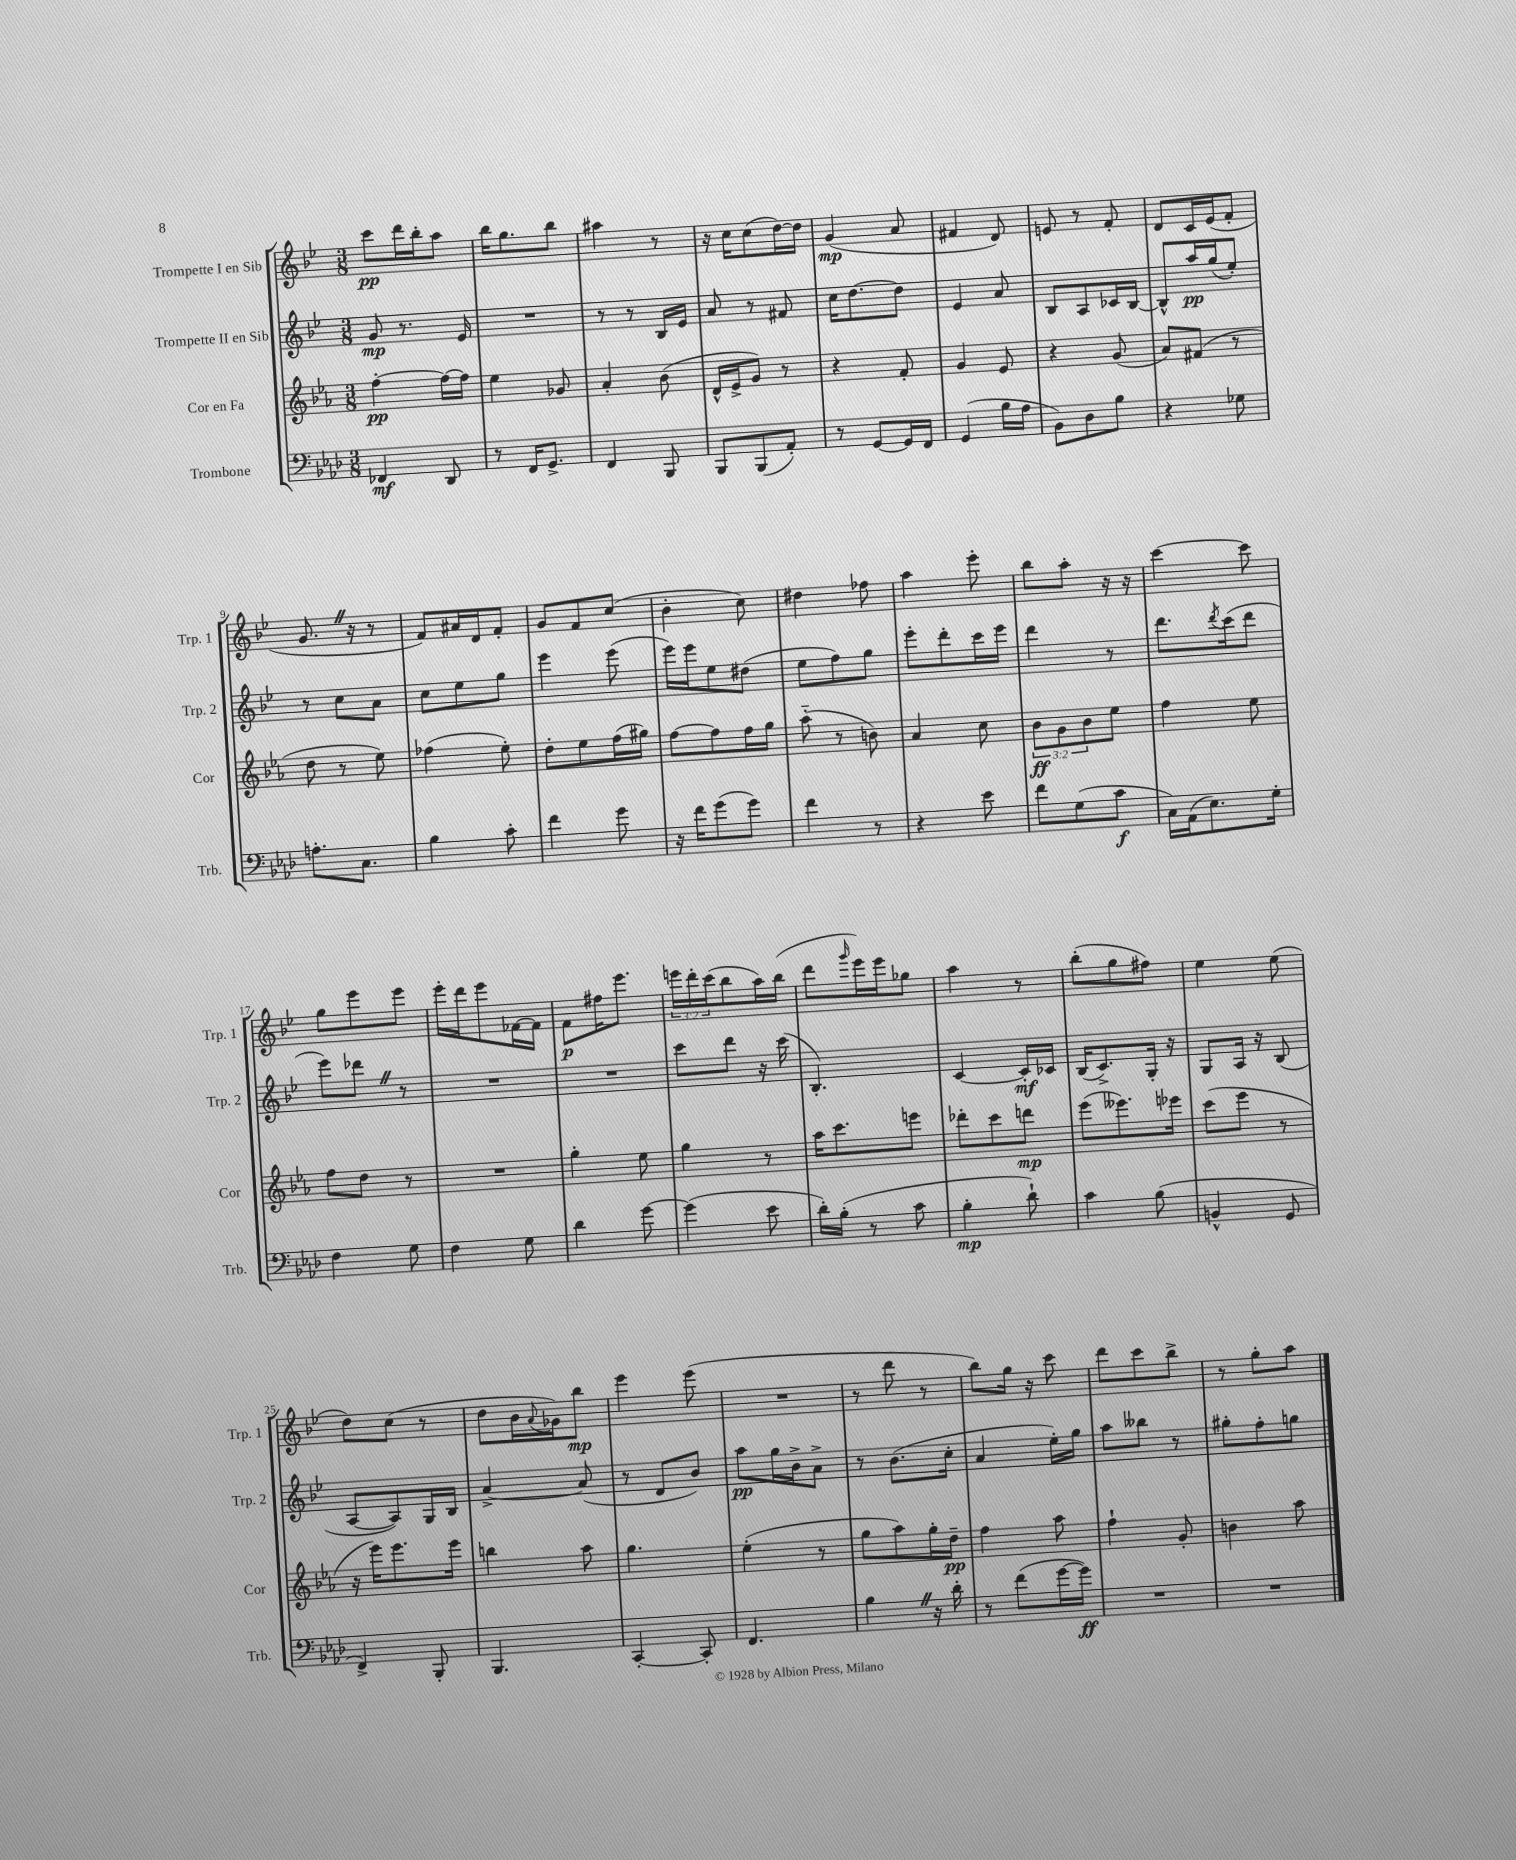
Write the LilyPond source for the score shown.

<<
\new StaffGroup <<
\new Staff = "s0" \with { instrumentName = "Trompette I en Sib" shortInstrumentName = "Trp. 1" } {
    \clef treble \key bes \major \numericTimeSignature \time 3/8 \override Staff.TupletNumber.text = #tuplet-number::calc-fraction-text
    c'''8\pp d'''16 bes''16-. a''8 |
    bes''16 g''8. bes''8 |
    ais''4 r8 |
    r16 c''16 c''8( d''16~) d''16 |
    g'4\mp( a'8 |
    fis'4 d'8) |
    e'8 r8 f'8-. |
    d'8 c'16 ees'16( f'8-. |
    g'8. \once \override BreathingSign.text = \markup { \musicglyph "scripts.caesura.straight" } \breathe r16 r8 |
    f'8) ais'16 d'16 f'8-. |
    g'8 f'8 c''8( |
    bes'4-. c''8) |
    dis''4 fes''8 |
    a''4 ees'''8-. |
    bes''8 a''8-. r16 r16 |
    c'''4~ c'''8 |
    g''8 ees'''8 ees'''8 |
    ees'''16-. d'''16 ees'''8 fes'16~ fes'16 |
    f'8\p fis''16 ees'''8. |
    \tuplet 3/2 { e'''16 d'''16-. c'''16( } bes''8 a''16) bes''16( |
    d'''8 \grace { g'''16 } ees'''16) ees'''16 ges''8 |
    a''4 r8 |
    bes''8-.( g''8 fis''8) |
    ees''4 ees''8( |
    d''8) c''8( r8 |
    d''8 bes'16 \appoggiatura { a'8 } ges'16) bes''8\mp |
    ees'''4 ees'''8( |
    R4. |
    r8 d'''8 r8 |
    bes''8) g''16 r16 c'''8 |
    d'''8 c'''8 bes''8-> |
    r8 g''8-. a''8 \bar "|." |
}
\new Staff = "s1" \with { instrumentName = "Trompette II en Sib" shortInstrumentName = "Trp. 2" } {
    \clef treble \key bes \major \numericTimeSignature \time 3/8
    g'8\mp r8. ees'16 |
    R4. |
    r8 r8 bes16 ees'16 |
    a'8 r8 fis'8 |
    c''16 d''8.~ d''8 |
    ees'4 a'8 |
    bes8 a8 ces'16 bes16~ |
    bes8-^ a''16\pp g''16( ees''8-.) |
    r8 c''8 a'8 |
    c''8 ees''8 g''8 |
    ees'''4 ees'''8( |
    ees'''16) ees'''16 ees''8 dis''8( |
    ees''8 f''8) g''8 |
    ees'''8-. d'''8-. c'''16 ees'''16 |
    d'''4 r8 |
    d'''8. \acciaccatura { d'''8 } c'''16( d'''8 |
    ees'''8) des'''8 \once \override BreathingSign.text = \markup { \musicglyph "scripts.caesura.straight" } \breathe r8 |
    R4. |
    R4. |
    c'''8 d'''8 r16 c'''16( |
    bes4.-.) |
    c'4~ c'16-.\mf ces'16 |
    bes16( c'8.->) g16-. r16 |
    g8 a16 r16 bes8( |
    a8~ a8) g16 bes16 |
    a'4~-> a'8( |
    r8 d'8 bes'8) |
    a''8\pp g''16 bes'16-> a'8-> |
    r8 bes'8.( c''16-. |
    a'4 ees''16-.) g''16 |
    a''8 beses''8 r8 |
    gis''8-. f''8-. g''8 \bar "|." |
}
\new Staff = "s2" \with { instrumentName = "Cor en Fa" shortInstrumentName = "Cor" } {
    \clef treble \key ees \major \numericTimeSignature \time 3/8 \override Staff.TupletNumber.text = #tuplet-number::calc-fraction-text
    f''4~-.\pp f''16~ f''16 |
    ees''4 ges'8 |
    aes'4-. bes'8( |
    d'16-^ ees'16-> g'8) r8 |
    r4 f'8-. |
    g'4 ees'8 |
    r4 g'8( |
    aes'8) fis'8( r8 |
    d''8 r8 ees''8) |
    fes''4( ees''8-.) |
    d''8-. ees''8 f''16( gis''16) |
    f''8~ f''8 f''16 g''16 |
    aes''8-_( r8 b'8) |
    aes'4 c''8 |
    \tuplet 3/2 { bes'8\ff g'8 bes'8 } ees''8 |
    f''4 ees''8 |
    f''8 d''8 r8 |
    R4. |
    g''4-. ees''8 |
    g''4 r8 |
    aes''16 c'''8. e'''8 |
    des'''8-. c'''8 d'''8\mp |
    ees'''8( eeses'''8.) ees'''16 |
    c'''8( ees'''8 r8 |
    r16 ees'''16) ees'''8. ees'''16 |
    b''4 aes''8 |
    g''4. |
    ees''4-.( r8 |
    g''8 aes''8) g''16-. d''16--\pp |
    f''4 aes''8 |
    f''4-! g'8-. |
    b'4 aes''8 \bar "|." |
}
\new Staff = "s3" \with { instrumentName = "Trombone" shortInstrumentName = "Trb." } {
    \clef bass \key aes \major \numericTimeSignature \time 3/8
    fes,4\mf des,8 |
    r8 f,16 g,8.-> |
    f,4 bes,,8 |
    bes,,8 bes,,8( aes,8-.) |
    r8 g,8~ g,16 f,16 |
    g,4( bes16 aes16 |
    bes,8) des8 bes8 |
    r4 ges8 |
    a8.-. c8. |
    bes4 c'8-. |
    f'4 g'8 |
    r16 f'16 g'8( g'8) |
    f'4 r8 |
    r4 ees'8 |
    f'8 g8( c'8\f |
    c16) aes,16( ees8.) g16-. |
    f4 g8 |
    f4 g8 |
    des'4 g'8~ |
    g'4( ees'8 |
    des'16-.) bes16-.( r8 c'8 |
    bes4-.\mp des'8-!) |
    c'4 bes8( |
    b,4-^ g,8 |
    f,4->) bes,,8-. |
    bes,,4. |
    c,4~-. c,8-. |
    f,4. |
    bes4 \once \override BreathingSign.text = \markup { \musicglyph "scripts.caesura.straight" } \breathe r16 des'16-. |
    r8 f'8( g'16~ g'16\ff) |
    R4. |
    R4. \bar "|." |
}
>>
>>
